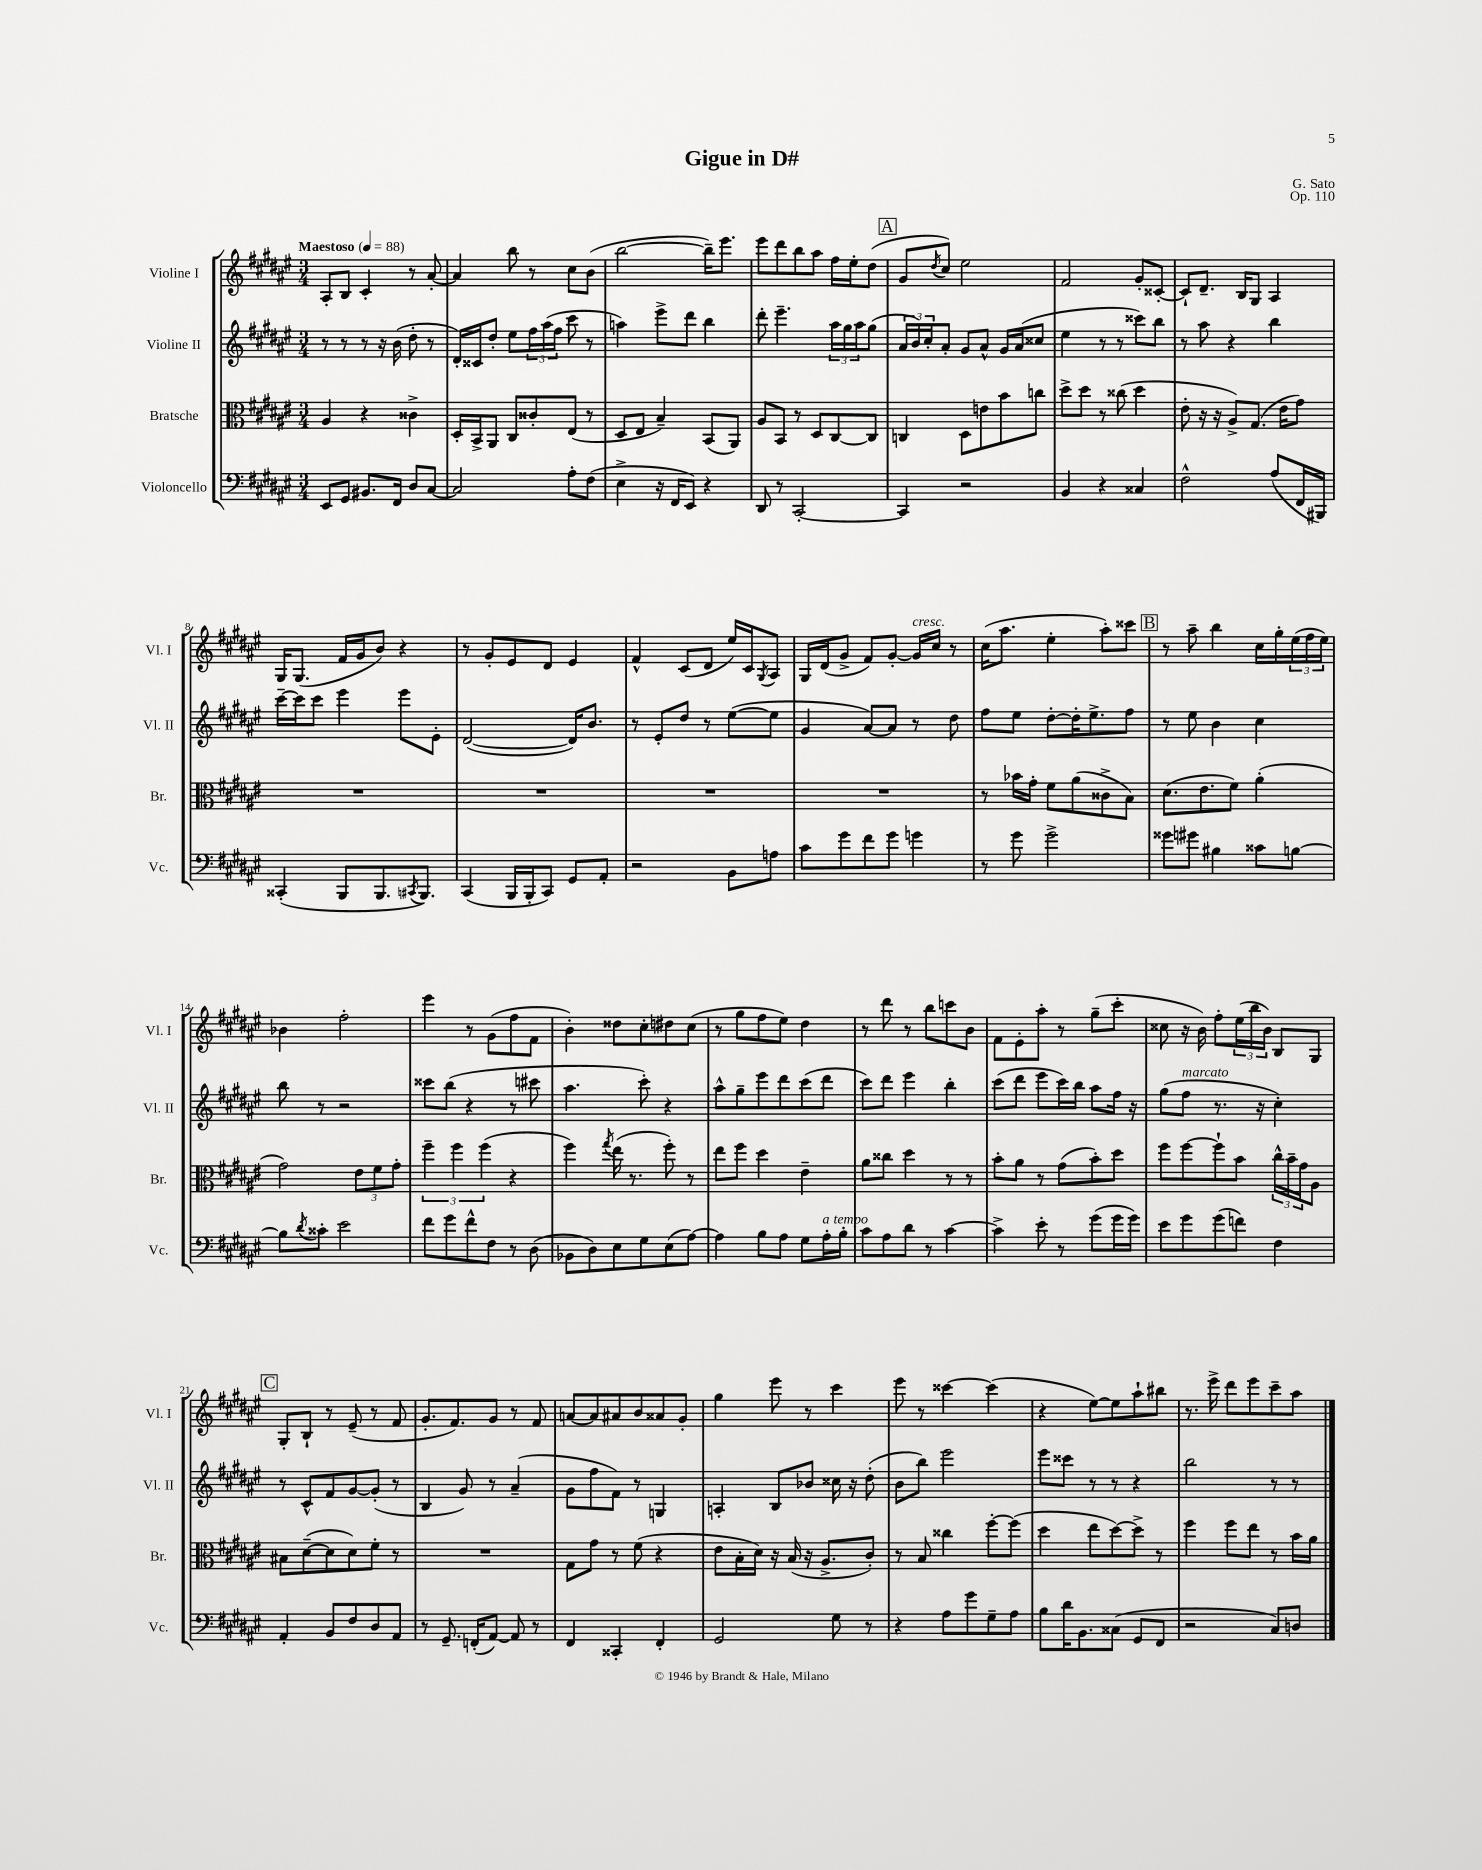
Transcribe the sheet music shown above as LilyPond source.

\header { title = "Gigue in D#" composer = "G. Sato" opus = "Op. 110" }
<<
\new StaffGroup <<
\new Staff = "s0" \with { instrumentName = "Violine I" shortInstrumentName = "Vl. I" } {
    \clef treble \key fis \major \numericTimeSignature \time 3/4 \tempo "Maestoso" 4 = 88
    ais8-. b8 cis'4-. r8 ais'8~-. |
    ais'4 b''8 r8 cis''8 b'8( |
    b''2~ b''16--) eis'''8. |
    eis'''8 dis'''8 b''8 ais''8 fis''16 eis''16-. dis''8( |
    \mark \markup { \box "A" } gis'8 \acciaccatura { dis''8 } cis''8) eis''2 |
    fis'2 gis'8-. cisis'8~-. |
    cisis'8-! dis'8.-- b16 gis8 ais4 |
    gis16 gis8.( fis'16 gis'16 b'8) r4 |
    r8 gis'8-. eis'8 dis'8 eis'4 |
    fis'4-^ cis'8( dis'8 eis''16) cis'16 \acciaccatura { gis8 } ais8 |
    gis16 dis'16( gis'8-> fis'8) gis'8~-. gis'16^\markup { \italic "cresc." } cis''16 r8 |
    cis''16( ais''8. eis''4-. ais''8-.) cisis'''8 |
    \mark \markup { \box "B" } r8 ais''8-- b''4 cis''16 gis''16-. \tuplet 3/2 { eis''16( fis''16 eis''16) } |
    bes'4 fis''2-. |
    eis'''4 r8 gis'8( fis''8 fis'8 |
    b'4-.) disis''8 cis''8-. dis''8 cis''8( |
    r8 gis''8 fis''8 eis''8) dis''4 |
    r8 dis'''8 r8 b''8 c'''8 b'8 |
    fis'8 eis'8-. ais''8-. r8 gis''8--( cis'''8-. |
    cisis''8 r16 b'16) fis''8-. \tuplet 3/2 { eis''16( b''16 b'16) } b8 gis8 |
    \mark \markup { \box "C" } gis8-. b8-! r8 eis'8--( r8 fis'8 |
    gis'8.-. fis'8.) gis'8 r8 fis'8 |
    a'8~ a'8 ais'8 b'8 aisis'8 gis'8-. |
    gis''4 eis'''8 r8 cis'''4 |
    eis'''8 r8 cisis'''4~ cisis'''4( |
    r4 eis''8~) eis''8 ais''8-! bis''8 |
    r8. eis'''16-> dis'''8 eis'''8 cis'''8-- ais''8 \bar "|." |
}
\new Staff = "s1" \with { instrumentName = "Violine II" shortInstrumentName = "Vl. II" } {
    \clef treble \key fis \major \numericTimeSignature \time 3/4
    r8 r8 r8 r16 b'16( dis''8-. r8 |
    dis'16-.) cisis'16 dis''8-. eis''8 \tuplet 3/2 { fis''16 ais''16( fis''16 } cis'''8 r8 |
    a''4) eis'''8-> dis'''8 b''4 |
    dis'''8-. eis'''4.-- \tuplet 3/2 { ais''16 gis''16 ais''16 } gis''8( |
    \mark \markup { \box "A" } \tuplet 3/2 { ais'16 b'16) cis''16-. } ais'8-. gis'8 ais'8-^ gis'16 ais'16( cisis''8 |
    eis''4 r8 r8 cisis'''8) b''8 |
    r8 ais''8 r4 b''4 |
    cis'''16~-- cis'''16 cis'''8 eis'''4 eis'''8 eis'8-. |
    dis'2~( dis'16) b'8. |
    r8 eis'8-. dis''8 r8 eis''8~( eis''8 |
    gis'4 ais'8~) ais'8 r8 dis''8 |
    fis''8 eis''8 dis''8~-. dis''16-. eis''8.-> fis''8 |
    \mark \markup { \box "B" } r8 eis''8 b'4 cis''4 |
    b''8 r8 r2 |
    cisis'''8 b''8( r4 r8 cis'''8 |
    ais''4. cis'''8-.) r4 |
    ais''8-^ gis''8-- eis'''8 dis'''8 cis'''8( dis'''8 |
    cis'''8) dis'''8 eis'''4 b''4-. |
    cis'''8( dis'''8 eis'''8 cis'''16) b''16 ais''8 fis''16 r16 |
    gis''8( fis''8^\markup { \italic "marcato" } r8. r16 cis''4-.) |
    \mark \markup { \box "C" } r8 cis'8-^ fis'8 gis'8~ gis'8-.( r8 |
    b4 gis'8) r8 ais'4--( |
    gis'8 fis''8 fis'8) r8 g4 |
    a4-. b8 bes'8 cisis''16 r16 dis''8-.( |
    b'8 b''8) eis'''2 |
    eis'''8 cisis'''8 r8 r8 r4 |
    b''2 r8 r8 \bar "|." |
}
\new Staff = "s2" \with { instrumentName = "Bratsche" shortInstrumentName = "Br." } {
    \clef alto \key fis \major \numericTimeSignature \time 3/4
    ais4 r4 cisis'4-> |
    dis16-. b,16-> ais,8 cis8 cisis'8-. eis8( r8 |
    dis8 eis8 b4--) b,8( ais,8) |
    ais8 b,8 r8 dis8 cis8~ cis8 |
    \mark \markup { \box "A" } c4 dis8 e'8 b'8 c''8 |
    dis''8-> dis''8 r8 cisis''8( dis''4 |
    eis'8-. r16 r16 ais8->) gis8.( eis'16 gis'8) |
    R2. |
    R2. |
    R2. |
    R2. |
    r8 bes'16 gis'16-. fis'8 ais'8( cisis'8-> b8) |
    \mark \markup { \box "B" } dis'8.( eis'8. fis'8) ais'4-.( |
    gis'2) \tuplet 3/2 { eis'8 fis'8 gis'8-. } |
    \tuplet 3/2 { fis''4-- fis''4 fis''4( } r4 |
    fis''4) \acciaccatura { gis''8 } eis''16( r8. fis''8-.) r8 |
    eis''8 fis''8 dis''4 eis'4-- |
    ais'8 cisis''8 dis''4 r8 r8 |
    b'8-. ais'8 r8 gis'8( b'8-.) dis''8 |
    fis''8 fis''8~ fis''8-! b'8 \tuplet 3/2 { cis''16-^ b'16-- gis'16 } ais8 |
    \mark \markup { \box "C" } bis8 dis'8~--( dis'8 dis'8) fis'8-. r8 |
    R2. |
    gis8 gis'8 r8 fis'8( r4 |
    eis'8 b16-. dis'16) r16 b16( r16 ais8.-> cis'8-.) |
    r8 b8 cisis''4 fis''8~-. fis''8( |
    dis''4 eis''8 dis''8~) dis''8-> r8 |
    fis''4 fis''8 eis''8 r8 b'16 ais'16 \bar "|." |
}
\new Staff = "s3" \with { instrumentName = "Violoncello" shortInstrumentName = "Vc." } {
    \clef bass \key fis \major \numericTimeSignature \time 3/4
    eis,8 gis,8 bis,8. fis,16 dis8 cis8~ |
    cis2 ais8-. fis8( |
    eis4-> r16 fis,16 eis,8) r4 |
    dis,8 r8 cis,2~-. |
    \mark \markup { \box "A" } cis,4 r2 |
    b,4 r4 cisis4 |
    fis2-^ ais8( fis,16 bis,,16) |
    cisis,4-.( b,,8 b,,8. \acciaccatura { cis,8 } b,,8.) |
    cis,4( b,,16 b,,16-. cis,8) gis,8 ais,8-. |
    r2 b,8 a8 |
    cis'8 gis'8 fis'8 gis'8 g'4 |
    r8 gis'8 gis'2-> |
    \mark \markup { \box "B" } gisis'8 gis'8 bis4 cisis'8 b8~ |
    b8 \acciaccatura { dis'8 } cisis'8-. eis'2 |
    fis'8 gis'8 fis'8-^ fis8 r8 dis8( |
    bes,8 dis8) eis8 gis8 eis8( ais8~) |
    ais4 b8 ais8 gis8 ais16-.^\markup { \italic "a tempo" } b16-. |
    cis'8 ais8 dis'8 r8 cis'4~ |
    cis'4-> eis'8-. r8 gis'8( gis'16 gis'16) |
    eis'8 gis'8 gis'8( f'8) fis4 |
    \mark \markup { \box "C" } ais,4-. b,8 fis8 dis8 ais,8 |
    r8 gis,8.-- f,16-.( ais,8~) ais,8 r8 |
    fis,4 cisis,4-. fis,4-. |
    gis,2 gis8 r8 |
    r4 ais8 gis'8 gis8-- ais8 |
    b8 dis'16 b,8. cisis8( gis,8 fis,8 |
    r2 cis8) d8 \bar "|." |
}
>>
>>
